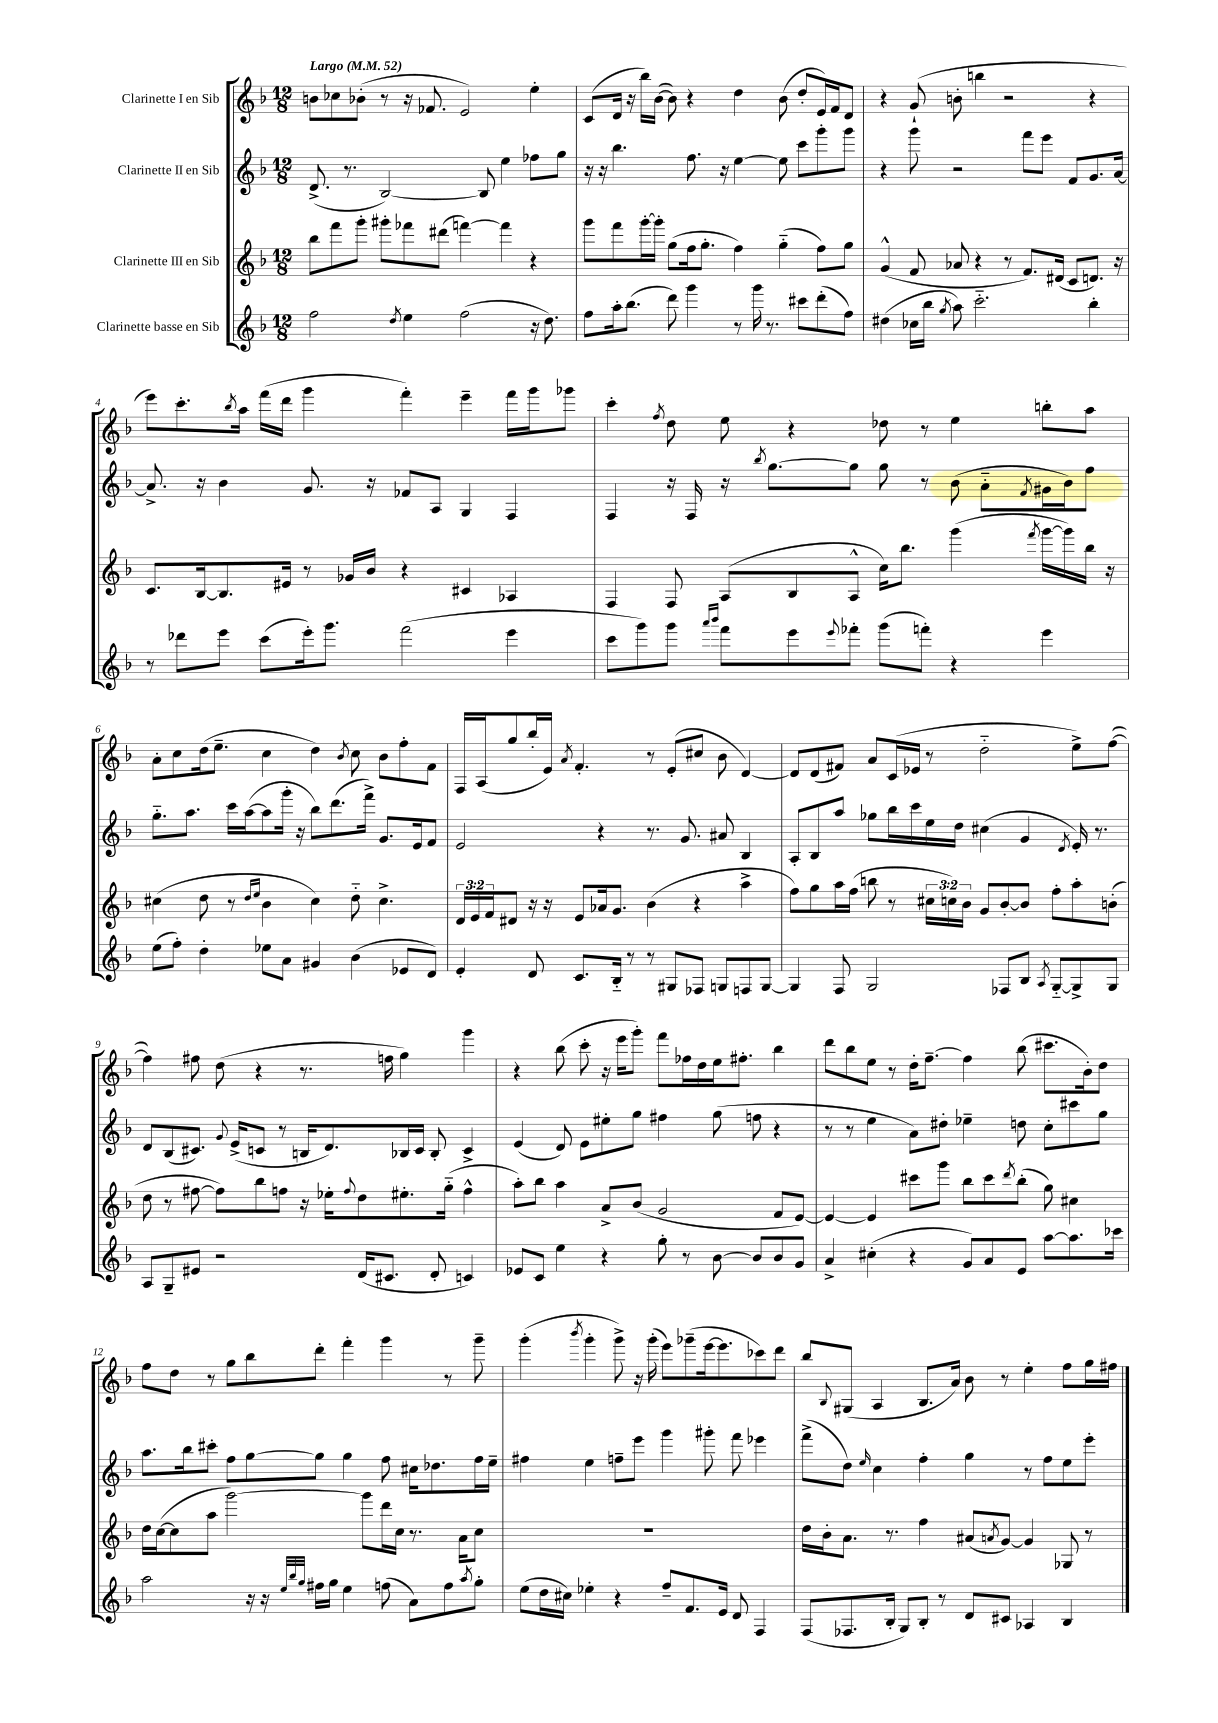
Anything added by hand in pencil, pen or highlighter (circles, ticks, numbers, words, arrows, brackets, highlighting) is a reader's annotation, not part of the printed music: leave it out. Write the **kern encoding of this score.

**kern	**kern	**kern	**kern
*staff4	*staff3	*staff2	*staff1
*clefG2	*clefG2	*clefG2	*clefG2
*k[b-]	*k[b-]	*k[b-]	*k[b-]
*M12/8	*M12/8	*M12/8	*M12/8
*MM52	*MM52	*MM52	*MM52
2ff	8bb-	(8.d^	8b
.	8fff	.	8cc-
.	.	8.r	.
.	8ggg'	.	(8b-'
.	8ggg#'	[2B-)	8r
8qdd	.	.	.
4ee	8fff-	.	16r
.	.	.	8.f-
.	(8ddd#	.	.
(2ff	[4fff)	.	2e)
.	.	8B-]	.
.	4fff]	4ee	.
16r	4r	8ff-	4ee'
8.dd)	.	.	.
.	.	8gg	.
=	=	=	=
8ff	8ggg	16r	(8c
.	.	16r	.
16aa'	8fff	4.bb-	16d
(8.bb-	.	.	16r
.	[16ggg'	.	16bb-)
.	16ggg']	.	([16b-
8ddd)	(8gg	.	8b-])
4ggg	16ff	8.ff	4r
.	8.gg'	.	.
.	.	16r	.
8r	4ff)	[4ee	4dd
16ggg	.	.	.
8.r	.	.	.
.	(4gg'~	8ee]	(8b-
8ccc#	.	8ccc	8dd'
(8ddd'	8ff)	8ggg'	16e)
.	.	.	16f
8ff)	8gg	8ggg	8d
=	=	=	=
(4dd#	(4g^^	4r	4r
16cc-	8f	8ggg	(8g`
16bb-	.	.	.
8qgg	.	.	.
8aa)	8a-	2r	8b'
2.ccc'~	4r	.	4bb
.	8r	.	2r
.	8.f)	8fff	.
.	.	8eee	.
.	(16d#	.	.
.	8c	8f	.
4bb-'	8.d)	8.g	4r
.	16r	[16a	.
=	=	=	=
8r	8.c	8.a^]	8eee)
8ddd-	.	.	8.ccc'
.	[16B-	16r	.
8eee	8.B-]	4b-	.
.	.	.	8qbb-
.	.	.	16aa
(8ccc	.	.	(16fff
.	16e#	.	16ddd
16eee')	8r	8.g	4ggg
8.ggg	.	.	.
.	16g-	.	.
.	16b-	16r	.
(2fff	4r	8f-	4fff')
.	.	8A	.
.	4c#	4G	4eee~
4eee	4A-	4F	16fff
.	.	.	16ggg
.	.	.	8ggg-
=	=	=	=
8ccc	4F	4F	4ccc'
8ggg)	.	.	.
.	.	.	8qff
8ggg	8F	16r	8dd
.	.	16F	.
16qqaaa	.	.	.
16qqbbb-	.	.	.
8fff	(8A	16r	8ee
.	.	8qbb-	.
.	.	[8.gg	.
8eee	8B-	.	4r
8qqeee	.	.	.
8fff-'	8A^^	8gg]	.
(8ggg	16cc)	8gg	8dd-
.	8.bb-	.	.
8fff')	.	8r	8r
4r	(4ggg	(8b-	4ee
.	.	8a'~	.
.	8qfff	8qf	.
4eee	[16ggg	16g#	8bb'
.	16ggg])	16b-)	.
.	16bb-	8ff	8aa
.	16r	.	.
=	=	=	=
(8ee	(4cc#	8.gg'~	8a'
8ff')	.	.	8cc
.	.	8.aa	.
4dd'	8dd	.	(16dd
.	.	.	8.ee~
.	8r	16ccc	.
.	.	([16aa	.
.	16qqdd	.	.
.	16qqee	.	.
8ee-	4b-	8aa]	4cc
8a	.	16ggg'	.
.	.	16r	.
4g#	4cc#)	8bb-)	4dd)
.	.	(8.ddd	.
.	.	.	8qb-
(4b-	8dd'~	.	8cc
.	.	16fff^)	.
.	4.cc#^	8.g	8b-
8e-	.	.	8ff'
.	.	16e	.
8d)	.	8f	8f
=	=	=	=
4e'	24d	2e	16F
.	24e	.	.
.	.	.	(16A
.	24f	.	.
.	8d#	.	8gg
8d	16r	.	16bb-'
.	16r	.	16e)
.	.	.	8qa
8.c	8e	.	4.f'
.	16a-	4r	.
16B-'~	8.g	.	.
8r	.	.	.
8r	(4b-	8.r	8r
8G#	.	.	(8e'
.	.	8.g	.
8F-	4r	.	8cc#
8G	.	8a#	8b-
8F	4aa^	4B-	[4d)
[8G	.	.	.
=	=	=	=
4G]	8ff)	8A'	8d]
.	8gg	8B-	(8d
8F	16aa	8aa	8f#)
.	(16ff	.	.
2G	8bb	8gg-	8a
.	8r	16bb-	(16c
.	.	16ccc	16e-
.	24cc#	16ee	8r
.	24cc)	.	.
.	.	16dd	.
.	24b-	.	.
.	8g	(4cc#	2dd'~
8F-	[8b-'	.	.
8B-	8b-]	4g	.
8qA	.	.	.
[8G'~	8ff'	.	.
.	.	8qd	.
8G^]	8aa'	16e')	8ee^)
.	.	8.r	.
8G	(8b'	.	([8ff
=	=	=	=
8A	8dd	8d	4ff])
8G~	8r	(8B-	.
8e#	[8ff#	8.c#)	8ff#
2r	8ff#])	.	(8dd
.	.	8qqg	.
.	.	(16e^	.
.	8bb-	8c	4r
.	8ff	8r	.
.	16r	16B	8.r
.	16ee-'	8.d)	.
.	8qqff	.	.
(16d	8dd	.	.
8.c#	.	.	16ff
.	8.ee#'	16B-	4gg)
.	.	16c	.
8d'	.	8B-'	.
.	(16gg'~	.	.
4c)	4ff^^	4c^	4ggg
=	=	=	=
8e-	8aa')	(4e	4r
8c	8bb-	.	.
4ee	4aa	8d)	(8bb-
.	.	8e	8ccc'
4r	8a^	8ee#'	16r
.	.	.	16eee
.	(8b-	8gg	8ggg')
8gg'	2g	4ff#	8fff
8r	.	.	16ff-
.	.	.	16dd
[8b-	.	(8gg	16ee
.	.	.	8.ff#'
8b-]	.	8ff	.
8b-	8f	4r	4bb-
8g	[8e)	.	.
=	=	=	=
4a^	4e_	8r	8ddd
.	.	8r	8bb-
(4cc#'	4e]	4ee	8ee
.	.	.	8r
4r	8ccc#	8a)	16dd'
.	.	.	[8.ff~
.	8ggg	8dd#'	.
8g)	8bb-	4ee-~	4ff]
8a	8ccc#	.	.
.	8qddd	.	.
8e	(8bb-'	8dd	(8bb-
[8aa	8gg)	8cc'	8.ccc#
8.aa]	4cc#	8ccc#	.
.	.	.	16b-')
.	.	8gg	8dd
16ccc-	.	.	.
=	=	=	=
2aa	16dd	8.aa	8ff
.	([16cc	.	.
.	8cc]	.	8dd
.	.	16bb-	.
.	8aa	8ccc#'	8r
.	[2ggg)	8ff	8gg
16r	.	[8gg	8bb-
16r	.	.	.
32qqee	.	.	.
32qqbb-	.	.	.
32qqgg	.	.	.
16ff#	.	8gg]	8ddd'
16gg	.	.	.
4ee	.	4gg	4fff'
.	8ggg]	.	.
(8ff	16ddd	8ff	4ggg
.	16cc	.	.
8a)	8.r	16cc#	.
.	.	8.dd-	.
8ff	.	.	8r
.	16a	.	.
8qaa	.	.	.
8gg'	8cc	16ff	8ggg~
.	.	16ee~	.
=	=	=	=
(8ee	1.r	4ff#	(4ggg'
16dd	.	.	.
16cc#)	.	.	.
.	.	.	8qbbb-
4ee-'	.	4ee	4ggg'
4r	.	8ff~	8ggg^)
.	.	8eee	16r
.	.	.	(16ggg'
8ff~	.	4ggg	8eee)
8.f	.	.	(8ggg-~
.	.	8ggg#'	[16eee
16e	.	.	8.eee]
8d	.	8fff	.
4F	.	4eee-	8ccc-)
.	.	.	8ddd
=	=	=	=
(8F	16dd	(8fff^	8bb-
.	16b-'	.	.
.	.	.	8qqB-
8.F-	8.a	8dd)	(8G#
.	.	16qqee	.
.	.	4cc	4A
16B-'	8.r	.	.
8G)	.	.	.
8B-'	4ff	4ff'	8.B-
8r	.	.	.
.	.	.	16a)
8d	(8a#	4gg	8b-
.	8qa	.	.
8c#	[8g)	.	8r
4A-	4g]	8r	4ee'
.	.	8ff	.
4B-	8G-	8ee	8ff
.	8r	8eee'	16gg
.	.	.	16ff#
==	==	==	==
*-	*-	*-	*-
